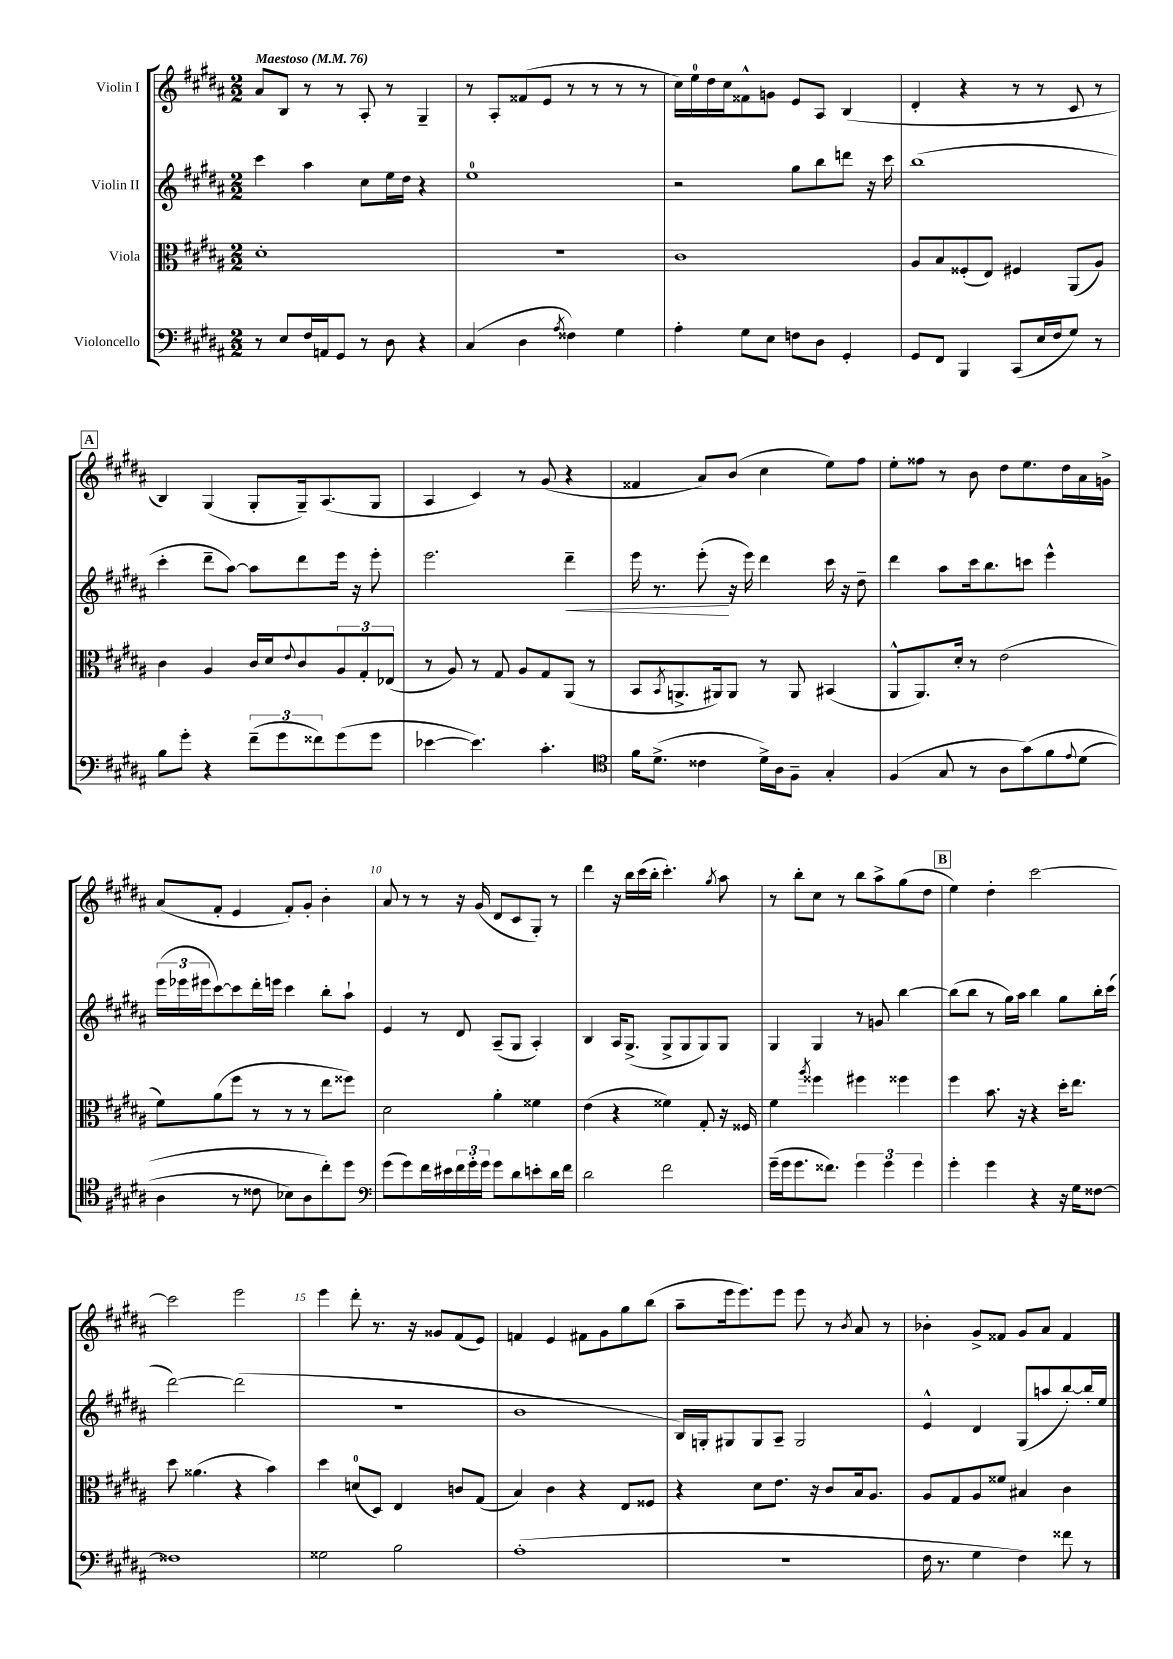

**kern	**kern	**kern	**dynam	**kern
*part4	*part3	*part2	*part2	*part1
*staff4	*staff3	*staff2	*staff2	*staff1
*I"Violoncello	*I"Viola	*I"Violin II	*	*I"Violin I
*clefF4	*clefC3	*clefG2	*	*clefG2
*k[f#c#g#d#a#]	*k[f#c#g#d#a#]	*k[f#c#g#d#a#]	*	*k[f#c#g#d#a#]
*M2/2	*M2/2	*M2/2	*	*M2/2
*MM76	*MM76	*MM76	*	*MM76
=1	=1	=1	=1	=1
!	!	!	!	!LO:TX:a:B:t=Maestoso
8r	1d#'	4ccc#\	.	8a#/L
8E/L	.	.	.	8B/J
16F#/L	.	4aa#\	.	8r
16AAn/J	.	.	.	.
8GG#/J	.	.	.	8r
8r	.	8cc#\L	.	8A#'/
8D#\	.	16ee\L	.	8r
.	.	16dd#\JJ	.	.
4r	.	4r	.	4G#~/
=2	=2	=2	=2	=2
(4C#/	1r	1ee	.	8r
.	.	.	.	8A#'/L
4D#\	.	.	.	(8f##X/
.	.	.	.	8e/J
8qA#/	.	.	.	.
4F##X\)	.	.	.	8r
.	.	.	.	8r
4G#\	.	.	.	8r
.	.	.	.	8r
=3	=3	=3	=3	=3
4A#'\	1c#	2r	.	16cc#\LL)
.	.	.	.	16ee\
.	.	.	.	16dd#\
.	.	.	.	16cc#\J
8G#\L	.	.	.	8f##X^^\
8E\J	.	.	.	8gn\J
8Fn\L	.	8gg#\L	.	8e/L
8D#\J	.	8bb\	.	8A#/J
4GG#'/	.	8dddn\J	.	(4B/
.	.	16r	.	.
.	.	16ccc#\	.	.
=4	=4	=4	=4	=4
8GG#/L	8A#/L	(1bb	.	4d#'/
8FF#/J	8B/	.	.	.
4BBB/	(8F##X'/	.	.	4r
.	8E/J)	.	.	.
(8CC#/L	4F#X/	.	.	8r
16E/L	.	.	.	8r
16F#/J	.	.	.	.
8G#/J)	(8AA#/L	.	.	8c#/
8r	8A#/J)	.	.	8r
!!LO:LB:g=z
!!LO:REH:place=s1:t=A
=5	=5	=5	=5	=5
8B\L	4c#\	4ccc#'\	.	4B/)
8g#'\J	.	.	.	.
4r	4A#/	8ddd#~\L	.	(4G#/
.	.	[8aa#\J)	.	.
(12f#~\L	16c#/LL	8aa#\L]	.	8G#'/L
.	16d#/J	.	.	.
12g#\	.	.	.	.
.	8qqe/	.	.	.
.	8c#/	8ddd#\	.	16G#~/k)
12f##X\)	.	.	.	.
.	.	.	.	(8.A#/
(8g#\	12A#/	16eee\Jk	.	.
.	.	16r	.	.
.	12G#'/	.	.	.
8g#\J	.	8eee'\	.	8G#/J
.	(12E-X/J	.	.	.
=6	=6	=6	=6	=6
[4e-X\	8r	2.eee\	.	4A#/
.	8A#/)	.	.	.
4.e-\])	8r	.	.	4c#/)
.	8G#/	.	.	.
.	8A#/L	.	.	8r
4.c#'\	8G#/	.	.	(8g#/
!	!	!	!LO:HP:b	!
.	(8AA#/J	4ddd#~\	<	4r
.	8r	.	.	.
=7	=7	=7	=7	=7
*clefC4	*	*	*	*
16f#\KL	8BB/L	16eee\	.	4f##X/
(8.d#^\J	.	8.r	.	.
.	8qBB/	.	.	.
.	8.AAn^/	.	.	.
4c##X\	.	(8eee'\	.	8a#/L)
.	16AA#X/k)	.	.	.
.	8AA#/J	16r	[	(8b/J
.	.	16eee\)	.	.
16d#^\LL)	8r	4ddd#\	.	4cc#\
16A#\J	.	.	.	.
8F#~\J	8AA#/	.	.	.
4G#'/	(4BB#X/	16ccc#\	.	8ee\L)
.	.	16r	.	.
.	.	8dd#~\	.	8ff#\J
=8	=8	=8	=8	=8
(4F#/	8AA#^^/L	4ddd#\	.	8ee'\L
.	8.AA#/)	.	.	8ff##X\J
8G#/	.	8aa#\L	.	8r
.	16d#'/Jk	.	.	.
8r	8r	16ccc#\k	.	8b\
.	.	8.bb\	.	.
8A#\L	(2e\	.	.	8dd#\L
(8g#\)	.	8cccn\J	.	8.ee\
8f#\	.	4eee^^\	.	.
.	.	.	.	16dd#\L
8qqe/	.	.	.	.
(8d#\J	.	.	.	16a#\
.	.	.	.	16gn^\JJ
!!LO:LB:g=z
=9	=9	=9	=9	=9
4A#\	8f#\L)	(24eee\LL	.	(8a#/L
.	.	24eee-X\	.	.
.	.	24eee#X\J	.	.
.	(8a#\	[8ccc#\)	.	8f#'/J
8r	8ff#\J	8ccc#\]	.	4e/
8c##X\	8r	16ddd#'\L	.	.
.	.	16eeen\JJ	.	.
8B-X\L)	8r	4ccc#\	.	8f#'/L)
8A#\	8r	.	.	8g#'/J
8cc#'\)	8ee\L	8bb'\L	.	4b'\
8dd#\J	8ff##X\J)	8aa#`\J	.	.
=10	=10	=10	=10	=10
*clefF4	*	*	*	*
(8g#\L	2d#\	4e/	.	8a#/
8g#\)	.	.	.	8r
16f#\L	.	8r	.	8r
16e#X\	.	.	.	.
24f#\	.	8d#/	.	16r
24g#'\	.	.	.	.
.	.	.	.	(16g#/
24g#\JJ	.	.	.	.
8g#\L	4a#'\	(8A#~/L	.	8d#/L
8d#\	.	8G#/J	.	8c#/
8en'\	4f##X\	4A#'/)	.	8G#'/J)
16d#\L	.	.	.	8r
16f#\JJ	.	.	.	.
=11	=11	=11	=11	=11
2d#\	(4e\	4B/	.	4ddd#\
.	4r	16A#/KL	.	16r
.	.	(8.G#^/J	.	16bb\LL
.	.	.	.	(16ccc#\
.	.	.	.	16bb'\JJ
2f#\	4f##X\)	8G#^/L	.	4.ccc#'\)
.	.	8G#/	.	.
.	8G#'/	8G#/)	.	.
.	.	.	.	8qgg#/
.	16r	8G#/J	.	8aa#\
.	16F##X/	.	.	.
=12	=12	=12	=12	=12
(16g#~\LL	4f#\	4G#/	.	8r
16g#\J	.	.	.	.
8.g#\	.	.	.	8bb'\L
.	8qaa#/	.	.	.
.	4ff##X\	4G#/	.	8cc#\J
8.f##X\J)	.	.	.	.
.	.	.	.	8r
6g#\	4ff#X\	8r	.	8bb\L
.	.	8gn/	.	8aa#^\
6g#\	.	.	.	.
.	4ff##X\	[4bb\	.	(8gg#\
6g#\	.	.	.	.
.	.	.	.	8dd#\J
!!LO:REH:place=s1:t=B
=13	=13	=13	=13	=13
4g#'\	4ff#\	(8bb\L]	.	4ee\)
.	.	8bb\J	.	.
4g#\	8.b\	8r	.	4dd#'\
.	.	16gg#\LL)	.	.
.	16r	16aa#\JJ	.	.
4r	4r	4bb\	.	[2ccc#\
16r	16dd#'\KL	8gg#\L	.	.
16G#\KL	8.ee\J	.	.	.
[8F##X\J	.	16bb'\L	.	.
.	.	(16ccc#\JJ	.	.
!!LO:LB:g=z
=14	=14	=14	=14	=14
1F##X]	8dd#\	[2ddd#\)	.	2ccc#\]
.	(4.a##X\	.	.	.
.	4r	(2ddd#\]	.	2eee\
.	4b\)	.	.	.
=15	=15	=15	=15	=15
2G##X\	4dd#\	1r	.	4eee\
.	(8dn/L	.	.	8ddd#'\
.	8D#/J)	.	.	8.r
2B\	4E/	.	.	.
.	.	.	.	16r
.	.	.	.	8g##X/L
.	8cn/L	.	.	(8f#/
.	(8G#/J	.	.	8e/J)
=16	=16	=16	=16	=16
(1A#'	4B/)	1b	.	4fn/
.	4c#\	.	.	4e/
.	4r	.	.	8f#X\L
.	.	.	.	8g#\
.	8E/L	.	.	8gg#\
.	8F##X/J	.	.	(8bb\J
=17	=17	=17	=17	=17
1r	4r	16B/LL)	.	8aa#~\L
.	.	16Gn'/J	.	.
.	.	8G#X/	.	16eee\k
.	.	.	.	8.eee\)
.	8d#\L	8G#/	.	.
.	8.e\J	8A#~/J	.	8eee\J
.	.	2G#/	.	8eee\
.	16r	.	.	.
.	8c#/L	.	.	8r
.	.	.	.	8qb/
.	16B/k	.	.	8a#/
.	8.A#/J	.	.	.
.	.	.	.	8r
=18	=18	=18	=18	=18
16F#\	8A#/L	4e^^/	.	4b-X'\
8.r	.	.	.	.
.	8G#/	.	.	.
4G#\	8A#/	4d#/	.	8g#^/L
.	8f##X/J	.	.	8f##X/J
4F#\)	4B#X/	(8G#/L	.	8g#/L
.	.	8aan/	.	8a#/J
8f##X\	4c#\	[8bb'/)	.	4f##/
8r	.	16bb'/L]	.	.
.	.	16ee/JJ	.	.
==	==	==	==	==
*-	*-	*-	*-	*-
